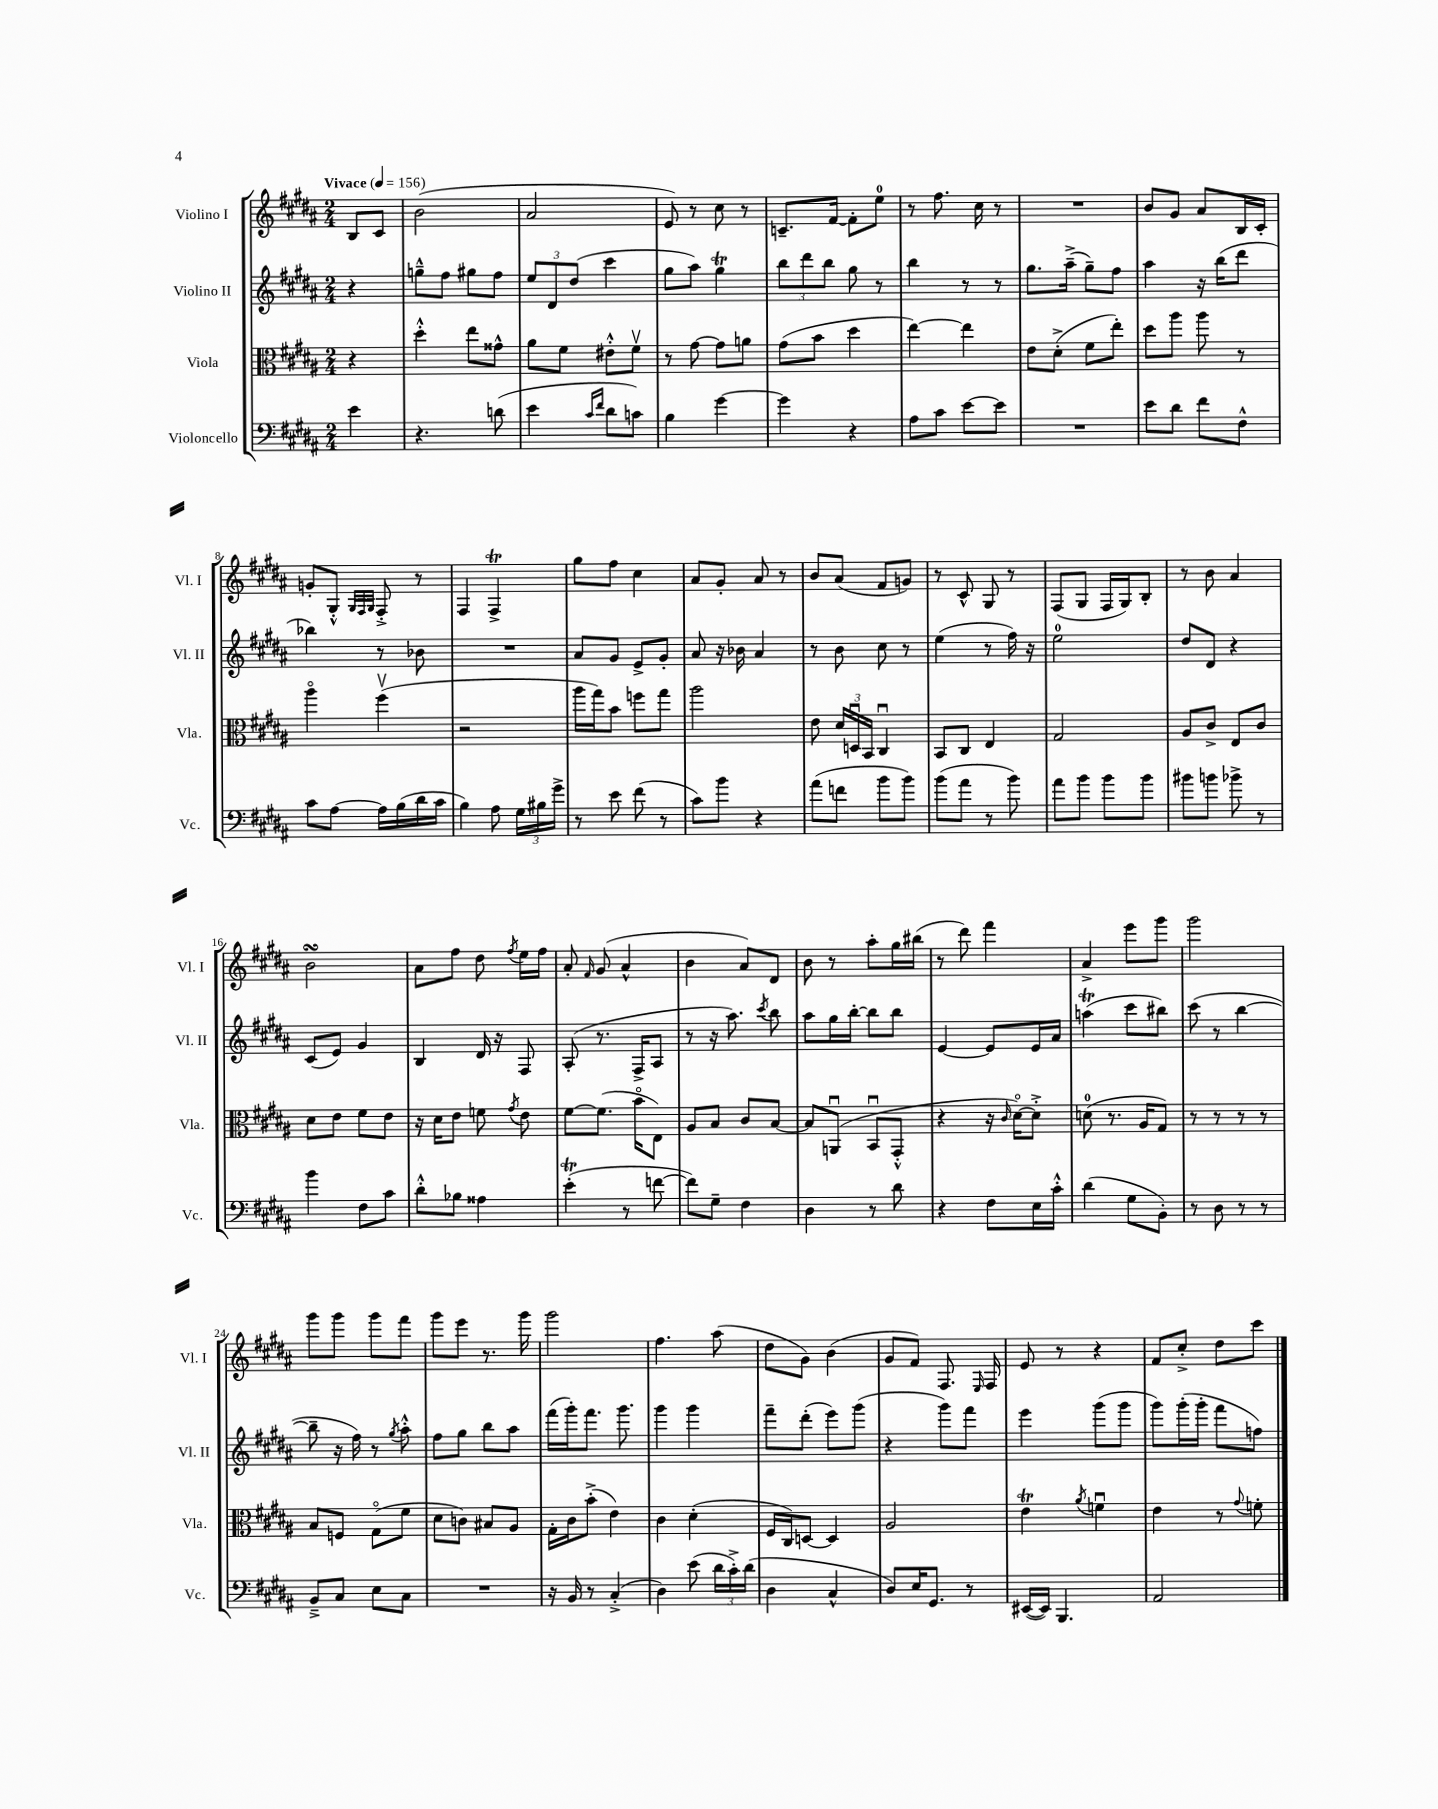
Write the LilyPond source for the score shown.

<<
\new StaffGroup <<
\new Staff = "s0" \with { instrumentName = "Violino I" shortInstrumentName = "Vl. I" } {
    \clef treble \key b \major \numericTimeSignature \time 2/4 \partial 4 \tempo "Vivace" 4 = 156
    \autoBeamOff b8[ cis'8] |
    b'2( |
    ais'2 |
    e'8) r8 cis''8 r8 |
    c'8.[-- fis'16]~ fis'8[-. e''8]-0 |
    r8 fis''8. cis''16 r8 |
    R2 |
    b'8[ gis'8] ais'8[ b16 cis'16]-. |
    g'8[-. gis8]-.-^ \grace { gis32[ fis32 gis32] } fis8-.-> r8 |
    fis4 fis4->\trill |
    gis''8[ fis''8] cis''4 |
    ais'8[ gis'8]-. ais'8 r8 |
    b'8[ ais'8]( fis'8[ g'8]) |
    r8 cis'8-^ gis8 r8 |
    fis8[( gis8] fis16[ gis16) b8]-. |
    r8 b'8 ais'4 |
    b'2\turn |
    ais'8[ fis''8] dis''8 \acciaccatura { fis''8 } e''16[ fis''16] |
    ais'8-. \grace { fis'16 } gis'8( ais'4-^ |
    b'4 ais'8[) dis'8] |
    b'8 r8 ais''8[-. gis''16 bis''16]( |
    r8 dis'''8) fis'''4 |
    ais'4-> e'''8[ gis'''8] |
    gis'''2 |
    gis'''8[ gis'''8] gis'''8[ fis'''8] |
    gis'''8[ e'''8] r8. gis'''16 |
    gis'''2 |
    fis''4. ais''8( |
    dis''8[ gis'8]) b'4( |
    gis'8[ fis'8]) fis8. \grace { e16 } fis16 |
    e'8 r8 r4 |
    fis'8[ cis''8]-.-> dis''8[ cis'''8] \bar "|." |
}
\new Staff = "s1" \with { instrumentName = "Violino II" shortInstrumentName = "Vl. II" } {
    \clef treble \key b \major \numericTimeSignature \time 2/4 \partial 4
    \autoBeamOff r4 |
    g''8[---^ fis''8] gis''8[ fis''8] |
    \tuplet 3/2 { e''8[ dis'8 dis''8]( } cis'''4 |
    gis''8[ ais''8]) gis''4\trill |
    \tuplet 3/2 { b''8[ dis'''8 b''8] } gis''8 r8 |
    b''4 r8 r8 |
    gis''8.[ ais''16]--->( gis''8[--) fis''8] |
    ais''4 r16 b''16[( dis'''8] |
    bes''4) r8 bes'8 |
    R2 |
    ais'8[ gis'8] e'8[-> gis'8]-. |
    ais'8 r16 bes'16 ais'4 |
    r8 b'8 cis''8 r8 |
    e''4( r8 fis''16) r16 |
    e''2-0 |
    dis''8[ dis'8] r4 |
    cis'8[( e'8]) gis'4 |
    b4 dis'16 r16 fis8 |
    ais8-.( r8. fis16[-> ais8] |
    r8 r16 ais''8.) \acciaccatura { cis'''8 } b''8 |
    ais''8[ gis''16 b''16]~-. b''8[ b''8] |
    e'4~ e'8[ e'16 ais'16] |
    a''4\trill( cis'''8[ bis''8]) |
    cis'''8( r8 b''4~ |
    b''8-- r16 fis''16) r8 \acciaccatura { gis''8 } ais''8-.-^ |
    fis''8[ gis''8] b''8[ ais''8] |
    fis'''16[( gis'''16-.) fis'''8.] gis'''8. |
    gis'''4 gis'''4 |
    fis'''8[-- dis'''8]-.( e'''8[) gis'''8]( |
    r4 gis'''8[) fis'''8] |
    e'''4 gis'''8[( gis'''8] |
    gis'''8[) gis'''16-.( gis'''16]-. fis'''8[ f''8]) \bar "|." |
}
\new Staff = "s2" \with { instrumentName = "Viola" shortInstrumentName = "Vla." } {
    \clef alto \key b \major \numericTimeSignature \time 2/4 \partial 4
    \autoBeamOff r4 |
    dis''4-.-^ e''8[ gisis'8]-^ |
    ais'8[ fis'8] eis'8[-.-^ fis'8]\upbow |
    r8 gis'8~ gis'8[ a'8] |
    gis'8[( b'8] dis''4 |
    e''4~) e''4 |
    e'8[ dis'8]-.->( fis'8[ e''8]-.) |
    dis''8[ ais''8] ais''8 r8 |
    ais''4\flageolet fis''4\upbow( |
    r2 |
    ais''16[ gis''16) b'8] f''8[ gis''8] |
    ais''2 |
    e'8 \tuplet 3/2 { dis'16[ d16\downbow b,16] } cis4\downbow |
    b,8[ cis8] e4 |
    gis2 |
    ais8[ cis'8]-> e8[ cis'8] |
    dis'8[ e'8] fis'8[ e'8] |
    r16 dis'16[ e'8] f'8 \acciaccatura { gis'8 } e'8 |
    fis'8[~ fis'8.]( b'16[\flageolet e8]) |
    ais8[ b8] cis'8[ b8]~ |
    b8[ a,8]\downbow( b,8[\downbow gis,8]-.-^ |
    r4 r16 \grace { cis'16 } dis'16[~\flageolet) dis'8]-.-> |
    d'8-0( r8. ais16[ gis8]) |
    r8 r8 r8 r8 |
    b8[ f8] gis8[\flageolet( fis'8] |
    dis'8[ c'8]) bis8[ ais8] |
    gis16[-. cis'16 b'8]-.->( e'4) |
    cis'4 dis'4-.( |
    fis16[ cis16) d8]~ d4 |
    ais2 |
    e'4\trill \acciaccatura { ais'8 } f'4\downbow |
    e'4 r8 \appoggiatura { gis'8 } f'8-. \bar "|." |
}
\new Staff = "s3" \with { instrumentName = "Violoncello" shortInstrumentName = "Vc." } {
    \clef bass \key b \major \numericTimeSignature \time 2/4 \partial 4
    \autoBeamOff e'4 |
    r4. d'8( |
    e'4 \grace { cis'16[ fis'16] } dis'8[ c'8]) |
    b4 gis'4~ |
    gis'4 r4 |
    ais8[ cis'8] e'8[~ e'8] |
    R2 |
    e'8[ dis'8] fis'8[ fis8]-^ |
    cis'8[ ais8]~ ais16[ b16( dis'16 cis'16] |
    b4) ais8 \tuplet 3/2 { gis16[ bis16 gis'16]-> } |
    r8 e'8 fis'8( r8 |
    cis'8[) b'8] r4 |
    ais'8[( f'8] b'8[ b'8]) |
    b'8[( ais'8] r8 b'8) |
    ais'8[ b'8] b'8[ b'8] |
    bis'8[ b'8] bes'8-> r8 |
    b'4 fis8[ cis'8] |
    dis'8[-.-^ bes8] aisis4 |
    e'4-.\trill( r8 f'8~ |
    f'8[) gis8]-- fis4 |
    dis4 r8 dis'8 |
    r4 fis8[ e16 cis'16]-.-^ |
    dis'4( gis8[ b,8]-.) |
    r8 dis8 r8 r8 |
    b,8[---> cis8] e8[ cis8] |
    R2 |
    r16 b,16 r8 cis4-.->( |
    dis4) e'8( \tuplet 3/2 { dis'16[ cis'16-.->) dis'16]( } |
    dis4 cis4-^ |
    dis8[) e16 gis,8.] r8 |
    eis,16[~( eis,16]) b,,4. |
    ais,2 \bar "|." |
}
>>
>>
